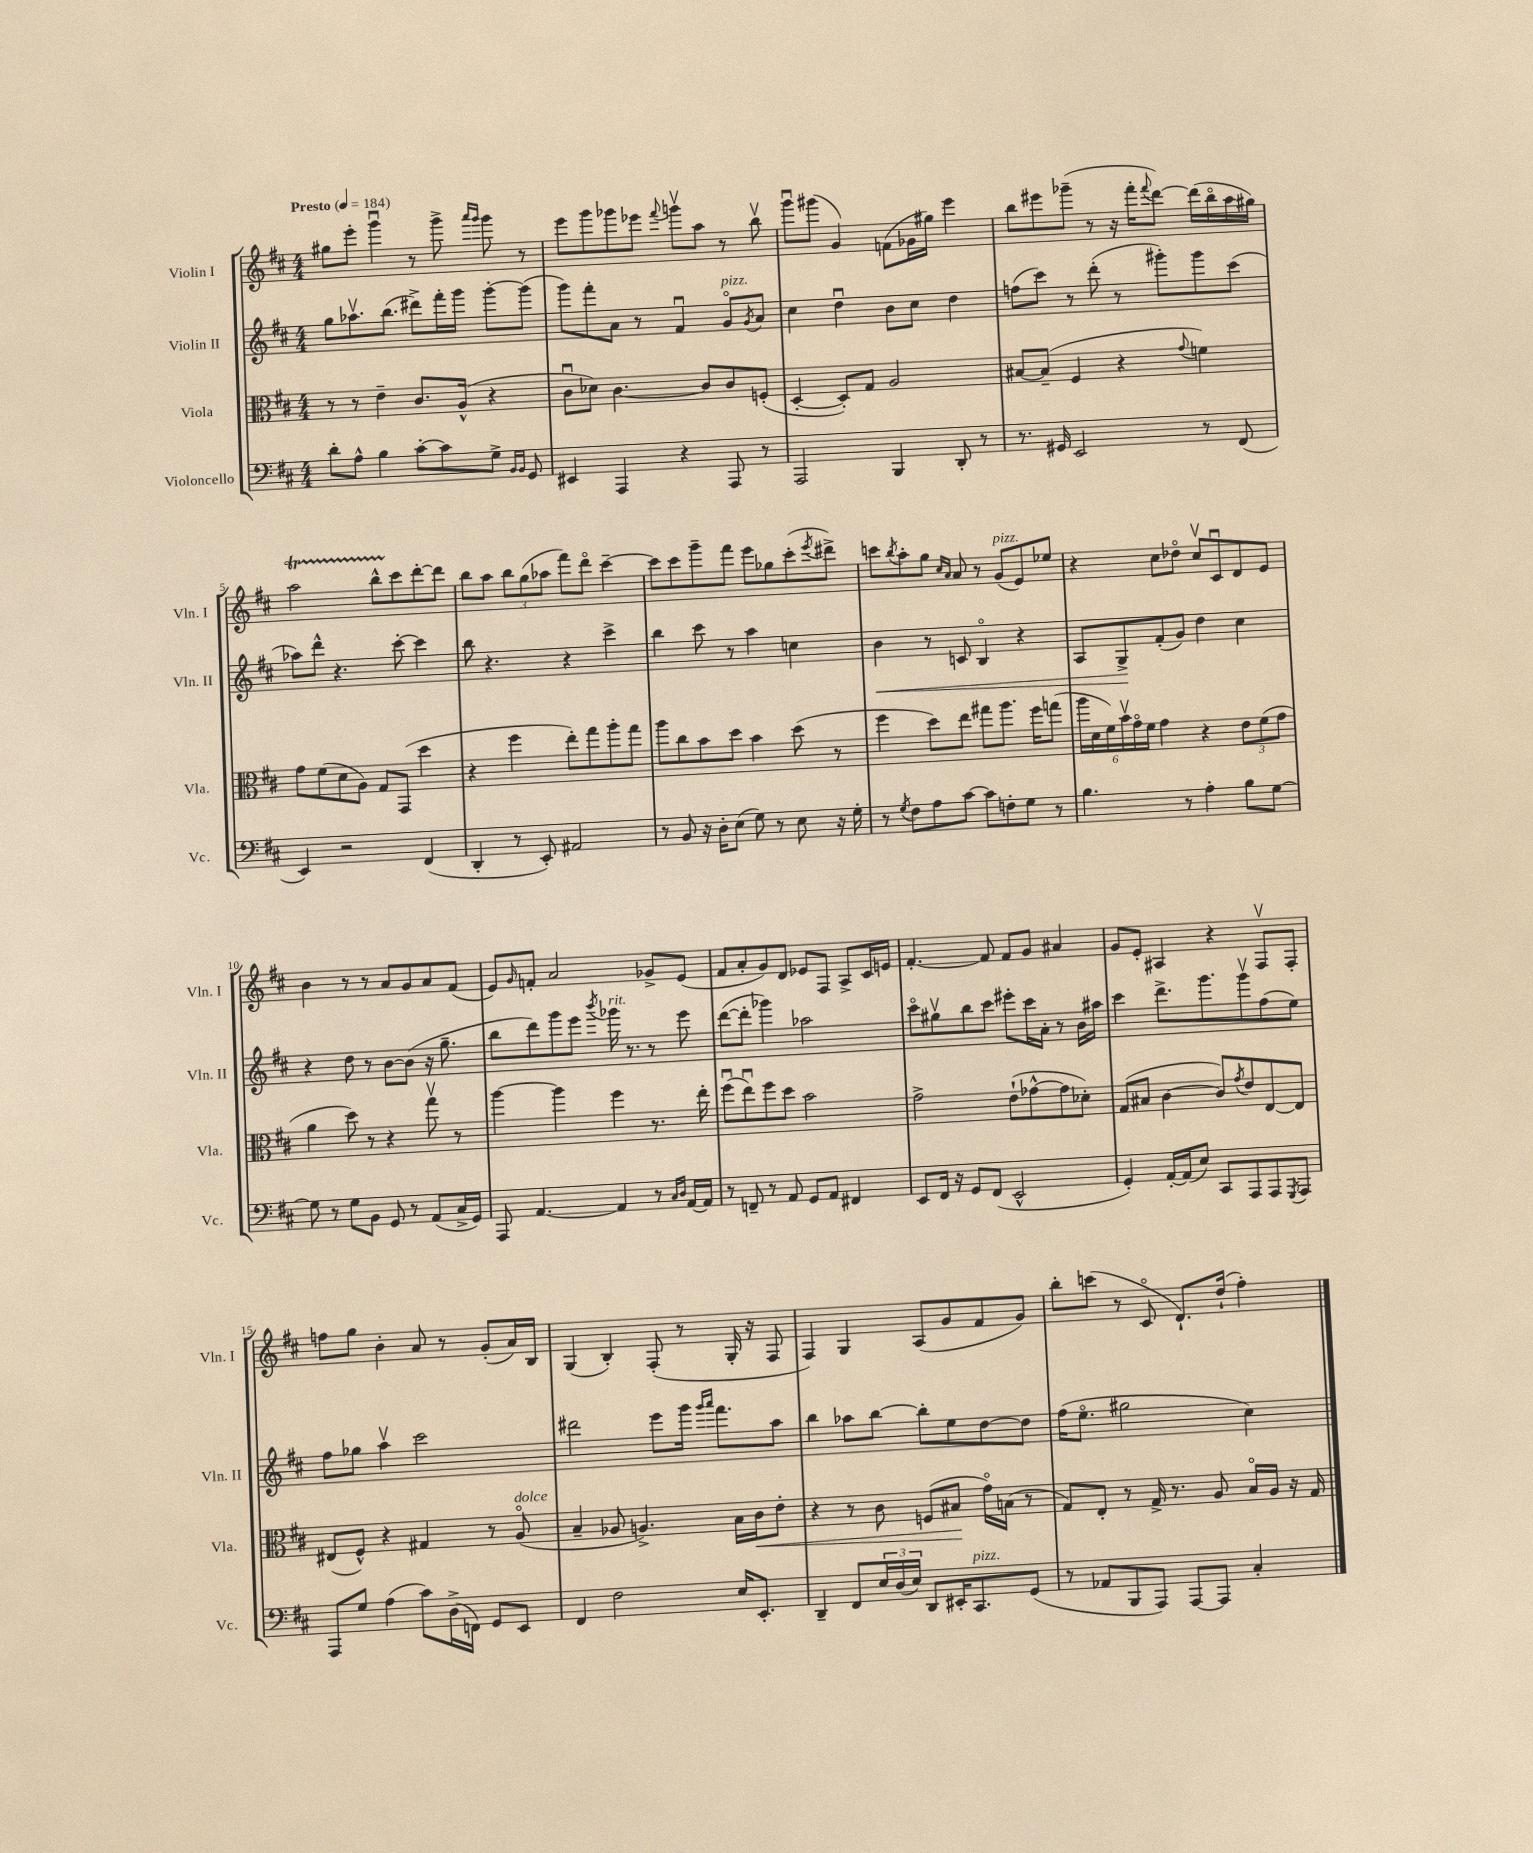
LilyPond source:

<<
\new StaffGroup <<
\new Staff = "s0" \with { instrumentName = "Violin I" shortInstrumentName = "Vln. I" } {
    \clef treble \key d \major \numericTimeSignature \time 4/4 \tempo "Presto" 4 = 184
    gis''8 e'''8-. g'''4\downbow r8 g'''8-> \grace { a'''16 g'''16 } g'''8 r8 |
    e'''8 g'''8 ges'''8 ees'''8 \appoggiatura { fis'''8 } g'''8\upbow a''8 r8 b''8\upbow |
    g'''8\downbow gis'''8( g'4) f'8( ges'16 gis''16) e'''4 |
    b''8 eis'''8 ges'''8--( r8 r16 fis'''16-. \appoggiatura { fis'''8 } d'''8~) d'''16( b''16\flageolet a''16 gis''16) |
    a''2\startTrillSpan b''8-^ cis'''8\stopTrillSpan d'''8~-. d'''8 |
    b''8 a''8 \tuplet 3/2 { b''8 g''8( aes''8 } fis'''8) d'''8\flageolet cis'''4~-- |
    cis'''8 cis'''8 g'''8-- fis'''8 e'''8 ges''8 cis'''8-.( \acciaccatura { e'''8 } dis'''8->) |
    c'''8 \acciaccatura { b''8 } a''8-. g''8 \grace { cis''16 a'16 } a'8 r8 g'8^\markup { \italic "pizz." }( e'8) ees''8 |
    r4 cis''8 des''8\flageolet cis''8\upbow cis'8\downbow d'8 e'8 |
    b'4 r8 r8 a'8 g'8 a'8 fis'8( |
    e'8) \grace { g'16 } f'8-. a'2 ges'8-> e'8( |
    fis'8 a'8-. g'8) d'8 ees'8 fis8 a8-> cis'16 e'16 |
    fis'4.~-. fis'8 fis'8 g'8 ais'4 |
    g'8 e'8-. ais4 r4 fis8\upbow fis8-. |
    f''8 g''8 b'4-. a'8 r8 g'8-.( a'16) b16 |
    g4( b4-.) fis8-.( r8 g16-. r16 fis8 |
    fis4) g4 a8( g'8 fis'8 g'8) |
    b''8-. c'''8( r8 cis'8\flageolet d'8.-!) d''16-!( fis''4-.) \bar "|." |
}
\new Staff = "s1" \with { instrumentName = "Violin II" shortInstrumentName = "Vln. II" } {
    \clef treble \key d \major \numericTimeSignature \time 4/4
    g''8 aes''8.\upbow b''8.( dis'''8->) fis'''16-. g'''16 g'''8~-. g'''8( |
    g'''8) fis'''8-. a'8 r8 fis'4\downbow g'8\flageolet^\markup { \italic "pizz." } \acciaccatura { g'8 } a'8 |
    cis''4 d''4\downbow b'8 cis''8 d''4 |
    f''8( cis'''8) r8 d'''8-.( r8 gis'''8-.) gis'''8 cis'''8( |
    aes''8) d'''8-^ r4. cis'''8~-. cis'''4 |
    b''8 r4. r4 cis'''4-> |
    b''4 cis'''8 r8 a''4 c''4 |
    b'4\< r8 c'8 b4\flageolet r4 |
    a8 g8->\! fis'8-.( g'8) d''4 cis''4 |
    r4 d''8 r8 b'8~ b'8( r16 g''8.-- |
    b''8 d'''8) g'''8 e'''8 \acciaccatura { b'''8 } ges'''16^\markup { \italic "rit." } r8. r8 e'''8 |
    d'''8~( d'''8-. ges'''4) aes''2 |
    cis'''8\flageolet gis''8\upbow b''8 cis'''8 eis'''8-. cis'''16 a'16-. r8 b'16 ais''16 |
    cis'''4 d'''8.-> g'''8. g'''8\upbow fis''8( e''8) |
    fis''8 ges''8 a''4\upbow cis'''2 |
    dis'''2 e'''8 g'''16 \grace { g'''16 a'''16 } fis'''8. a''8 |
    b''4 aes''8 b''8~ b''8-. e''8 d''8~ d''8 |
    fis''16( e''8.\flageolet gis''2 cis''4) \bar "|." |
}
\new Staff = "s2" \with { instrumentName = "Viola" shortInstrumentName = "Vla." } {
    \clef alto \key d \major \numericTimeSignature \time 4/4
    r8 r8 e'4-- cis'8. a16-^( r4 |
    cis'8\downbow des'8) cis'4.~ cis'8 cis'8 f8-.( |
    d4~-. d8-.) g8 a2 |
    bis8~ bis8--( fis4 r4 \appoggiatura { g'8 } f'4) |
    g'8 fis'8( d'8 a8) g8 g,8( d''4 |
    r4 fis''4 e''8-.) g''8 a''8-. g''8 |
    a''8 cis''8 b'8 d''8 b'4 d''8( r8 |
    fis''4 d''8) e''8 gis''8 a''8. fis''16 g''8( |
    \tuplet 6/4 { a''16 d'16 fis'16) b'16\upbow g'16\flageolet fis'16 } g'4 r4 \tuplet 3/2 { e'8 fis'8( g'8 } |
    a'4 d''8) r8 r4 g''8\upbow r8 |
    a''4~ a''4 fis''4 r8. e''16-. |
    fis''8\downbow( e''8\downbow) fis''8 d''8 b'2 |
    g'2-> e'8-!( ges'8~-^ ges'8 des'8-.) |
    g8( bis8 cis'4~ cis'8) \acciaccatura { g'8 } e'8 e8~ e8 |
    eis8( fis8-^) r4 gis4 r8 a8\flageolet^\markup { \italic "dolce" }( |
    b4-- aes8 a4.->) b16 cis'16\< e'8-. |
    r4 r8 cis'8 f8( bis8\! g'16\flageolet) b16( r8 |
    g8) e8-. r8 g16-> r8. a8 b16\flageolet a16 r16 g16 \bar "|." |
}
\new Staff = "s3" \with { instrumentName = "Violoncello" shortInstrumentName = "Vc." } {
    \clef bass \key d \major \numericTimeSignature \time 4/4
    d'8-. a8-^ b4 cis'8~-. cis'8 g8-> \grace { b,16 b,16 } g,8 |
    eis,4 a,,4 r4 a,,8 r8 |
    a,,2 b,,4 d,8-. r8 |
    r8. gis,16 e,2 r8 fis,8( |
    e,4) r2 fis,4( |
    d,4-. r8 e,8-.) ais,2 |
    r8 b,8 r16 d16-. e8( g8) r8 e8 r16 g16-. |
    r8 \acciaccatura { g8 } fis8 a8 cis'8~ cis'8 f8-. g8 r8 |
    b4. r8 a4-. b8 g8~ |
    g8 r8 g8 b,8 g,8 r8 a,8( cis16-> g,16) |
    a,,8 a,4.~ a,4 r8 \grace { cis16 d16 } a,16~ a,16 |
    r8 f,8-- r8 a,8 g,8 a,8 fis,4 |
    e,8 fis,16 r16 g,8 fis,8( e,2-^ |
    g,4-.) a,16~-. a,16( e8) cis,8 a,,8 a,,8 \acciaccatura { g,,8 } a,,8 |
    a,,8 g8 a4( cis'8) d16->( f,16) g,8 e,8 |
    fis,4 fis2 e16 e,8.-. |
    d,4-- fis,8 \tuplet 3/2 { e16 d16( e16) } d,8 eis,16-. cis,8.^\markup { \italic "pizz." } g,8( |
    r8 aes,8 b,,8 a,,8) a,,8~ a,,8 cis4-. \bar "|." |
}
>>
>>
